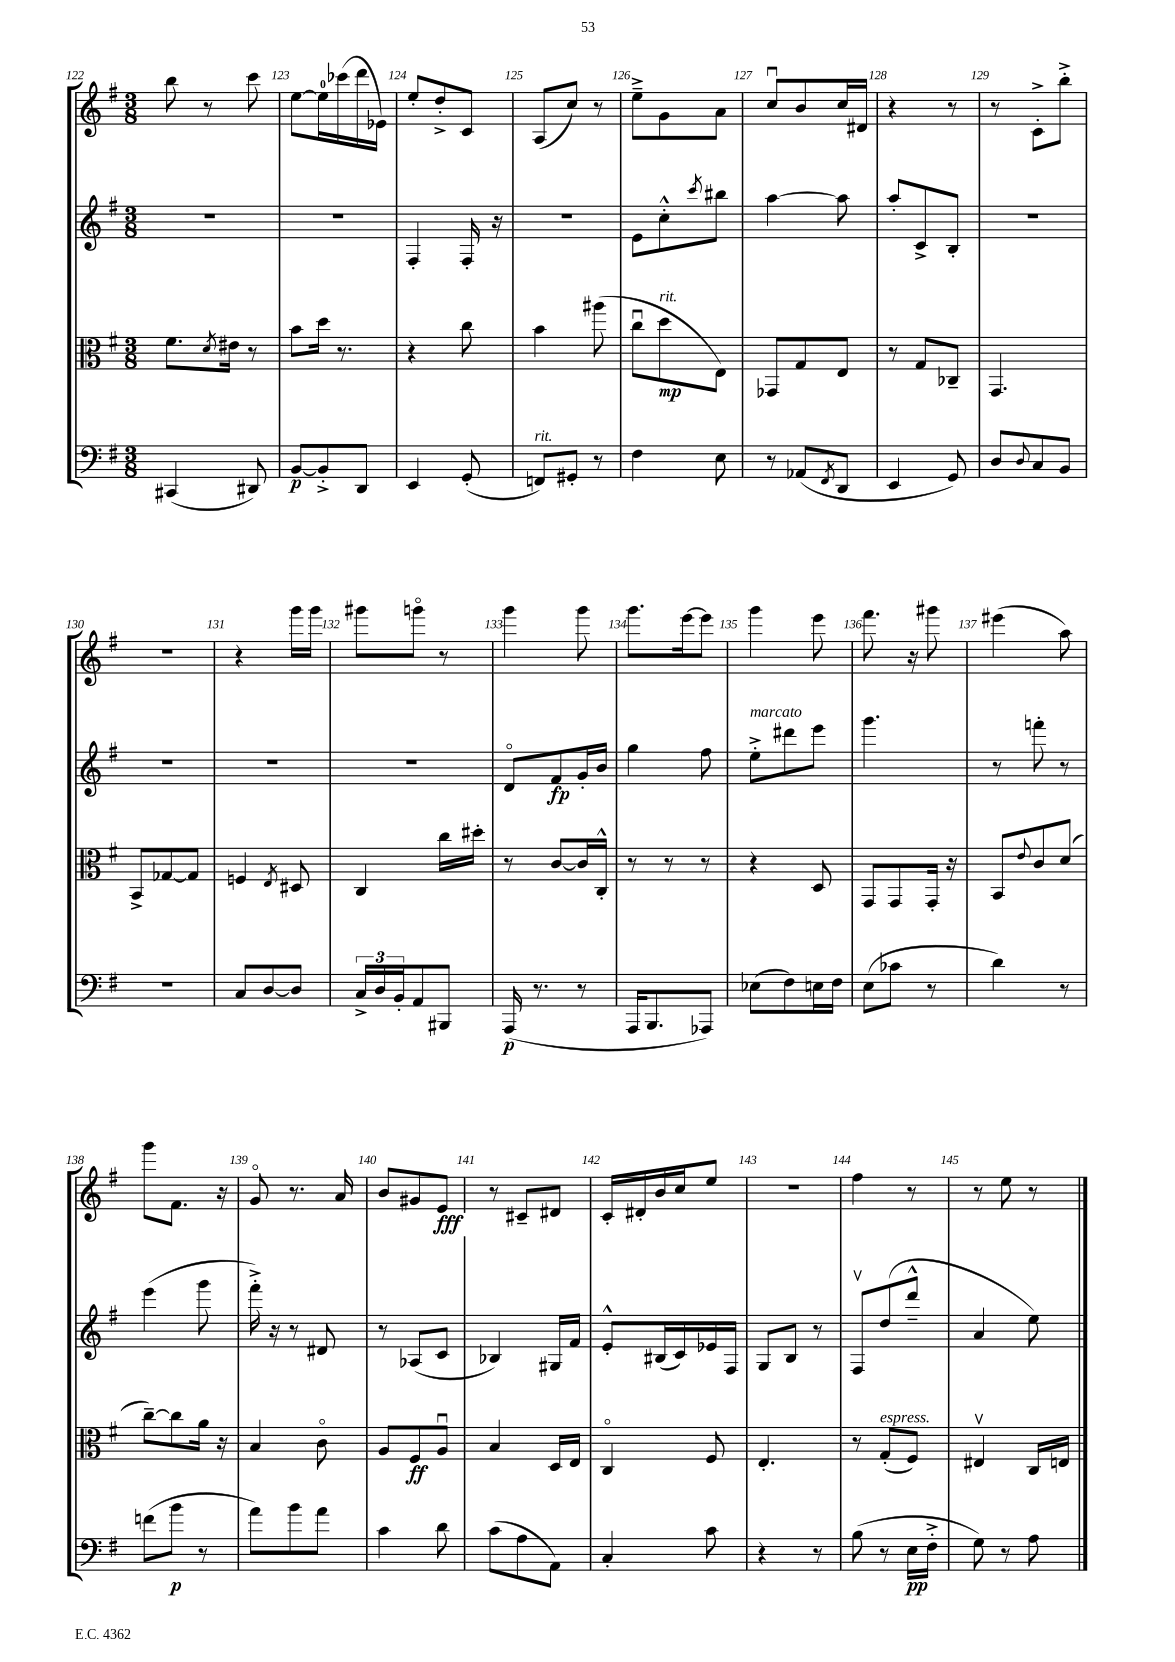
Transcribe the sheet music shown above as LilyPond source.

<<
\new StaffGroup <<
\new Staff = "s0" {
    \clef treble \key g \major \numericTimeSignature \time 3/8
    b''8 r8 c'''8 |
    e''8~ e''16-0 ces'''16( d'''16 ees'16) |
    e''8-. d''8-.-> c'8 |
    a8( c''8) r8 |
    e''8---> g'8 a'8 |
    c''8\downbow b'8 c''16 dis'16 |
    r4 r8 |
    r8 c'8-.-> b''8-.-> |
    r4. |
    r4 g'''16 g'''16 |
    gis'''8 g'''8\flageolet r8 |
    g'''4 g'''8 |
    g'''8. e'''16~ e'''8 |
    g'''4 e'''8 |
    fis'''8. r16 gis'''8 |
    eis'''4( a''8) |
    g'''8 fis'8. r16 |
    g'8\flageolet r8. a'16 |
    b'8 gis'8 e'8\fff |
    r8 cis'8-- dis'8 |
    c'16-. dis'16-. b'16 c''16 e''8 |
    R4. |
    fis''4 r8 |
    r8 e''8 r8 \bar "|." |
}
\new Staff = "s1" {
    \clef treble \key g \major \numericTimeSignature \time 3/8
    R4. |
    R4. |
    fis4-. fis16-. r16 |
    R4. |
    e'8 c''8-.-^ \acciaccatura { c'''8 } bis''8 |
    a''4~ a''8 |
    a''8-. c'8-> b8-. |
    R4. |
    R4. |
    R4. |
    R4. |
    d'8\flageolet fis'8\fp g'16-. b'16 |
    g''4 fis''8 |
    e''8-.->^\markup { \italic "marcato" } dis'''8 e'''8 |
    g'''4. |
    r8 f'''8-. r8 |
    e'''4( g'''8 |
    fis'''16-.->) r16 r8 dis'8 |
    r8 aes8( c'8 |
    bes4) gis16 fis'16 |
    e'8-.-^ bis16( c'16) ees'16 fis16 |
    g8 b8 r8 |
    fis8\upbow d''8( d'''8---^ |
    a'4 e''8) \bar "|." |
}
\new Staff = "s2" {
    \clef alto \key g \major \numericTimeSignature \time 3/8
    fis'8. \acciaccatura { d'8 } eis'16 r8 |
    b'8 d''16 r8. |
    r4 c''8 |
    b'4 ais''8( |
    c''8\downbow d''8\mp^\markup { \italic "rit." } e8) |
    ges,8 g8 e8 |
    r8 g8 ces8-- |
    g,4. |
    b,8-> ges8~ ges8 |
    f4 \acciaccatura { e8 } dis8 |
    c4 c''16 dis''16-. |
    r8 c'8~ c'16 c16-.-^ |
    r8 r8 r8 |
    r4 d8 |
    g,8 g,8 g,16-. r16 |
    b,8 \appoggiatura { e'8 } c'8 d'8( |
    c''8~--) c''8 a'16 r16 |
    b4 c'8\flageolet |
    a8 fis8\ff a8\downbow |
    b4 d16 e16 |
    c4\flageolet fis8 |
    e4.-. |
    r8 g8-.^\markup { \italic "espress." }( fis8) |
    eis4\upbow c16 e16 \bar "|." |
}
\new Staff = "s3" {
    \clef bass \key g \major \numericTimeSignature \time 3/8
    cis,4( dis,8) |
    b,8~\p b,8-.-> d,8 |
    e,4 g,8-.( |
    f,8^\markup { \italic "rit." }) gis,8-. r8 |
    fis4 e8 |
    r8 aes,8( \acciaccatura { fis,8 } d,8 |
    e,4 g,8) |
    d8 \appoggiatura { d8 } c8 b,8 |
    R4. |
    c8 d8~ d8 |
    \tuplet 3/2 { c16-> d16 b,16-. } a,8 bis,,8 |
    a,,16\p( r8. r8 |
    a,,16 b,,8. aes,,8) |
    ees8( fis8) e16 fis16 |
    e8( ces'8 r8 |
    d'4) r8 |
    f'8( b'8\p r8 |
    a'8) b'8 a'8 |
    c'4 d'8 |
    c'8( a8 a,8) |
    c4-. c'8 |
    r4 r8 |
    b8( r8 e16\pp fis16-.-> |
    g8) r8 a8 \bar "|." |
}
>>
>>
\layout { \context { \Score currentBarNumber = #122 \override BarNumber.break-visibility = ##(#f #t #t) barNumberVisibility = #all-bar-numbers-visible } }
